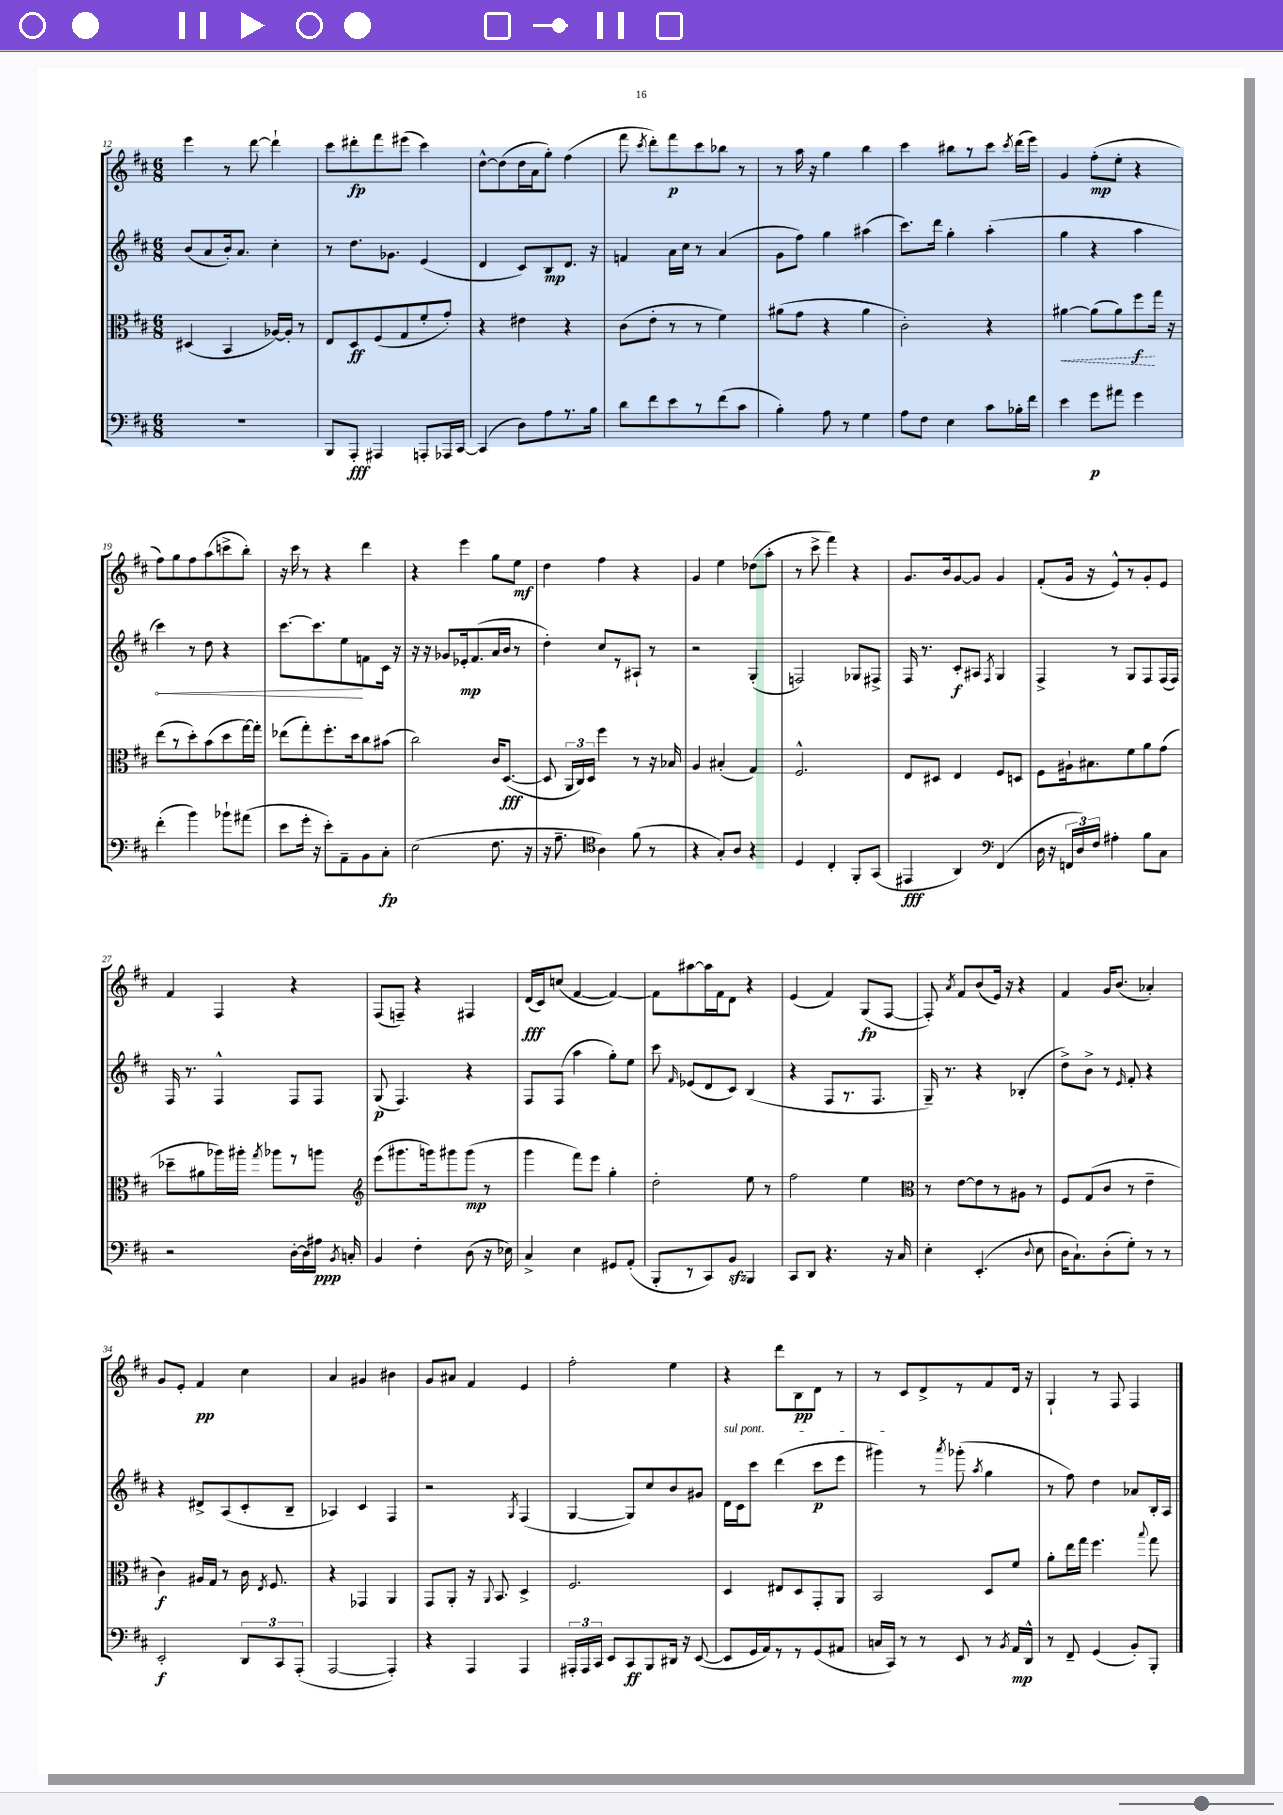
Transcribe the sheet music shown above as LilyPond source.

<<
\new StaffGroup <<
\new Staff = "s0" {
    \clef treble \key d \major \numericTimeSignature \time 6/8
    \autoBeamOff e'''4 r8 d'''8~ d'''4-! |
    cis'''8[ dis'''8-.\fp fis'''8 eis'''8]( cis'''4) |
    d''8[~-^ d''8( d''16 a'16 g''8]-.) fis''4( |
    fis'''8 \acciaccatura { cis'''8 } d'''8[-.) fis'''8\p cis'''8 bes''8] r8 |
    r8 a''16 r16 g''4 b''4 |
    cis'''4 bis''8[ r8 cis'''8] \acciaccatura { cis'''8 } d'''16[( e'''16]) |
    g'4 fis''8[-.\mp( e''8]-. r4 |
    fis''8[) g''8 fis''8 a''8( c'''8-> b''8]-.) |
    r16 cis'''16 r8 r4 d'''4 |
    r4 e'''4 g''8[ e''8]\mf |
    d''4 fis''4 r4 |
    g'4 e''4 des''8[( a''8]-. |
    r8 cis'''8-> fis'''4) r4 |
    g'8.[ b'16 g'8~ g'8] g'4 |
    fis'8[-.( g'16] r16 e'8[-^) r8 g'8-. e'8] |
    fis'4 fis4 r4 |
    fis8[( f8]--) r4 fis4 |
    d'16[\fff( cis'16) c''8]( fis'4~ fis'4~) |
    fis'8[ ais''8~ ais''16 fis'16 d'8] r4 |
    e'4( fis'4) g8[\fp( fis8]~ |
    fis8-.) \acciaccatura { a'8 } fis'8[ b'8( e'16]) r16 r4 |
    fis'4 g'16[ b'8.]( aes'4-.) |
    g'8[ e'8]-. fis'4\pp cis''4 |
    a'4 gis'4 bis'4 |
    g'8[ ais'8] fis'4 e'4 |
    fis''2-. e''4 |
    r4 d'''8[ b8\pp d'8] r8 |
    r8 cis'8[ d'8-> r8 fis'8 d'16] r16 |
    g4-! r8 fis8 fis4 \bar "|." |
}
\new Staff = "s1" {
    \clef treble \key d \major \numericTimeSignature \time 6/8
    \autoBeamOff b'8[( a'8 b'16-.) a'8.] cis''4-. |
    r8 d''8.[ ges'8.] e'4( |
    d'4 cis'8[) b8\mp d'8.] r16 |
    f'4 a'16[ cis''16] r8 a'4( |
    g'8[ fis''8]) g''4 ais''4( |
    cis'''8.[) d'''16] g''4-. a''4-.( |
    g''4 r4 a''4 |
    \once \override Hairpin.circled-tip = ##t cis'''4\<) r8 d''8 r4 |
    cis'''8.[~ cis'''8. e''8\! f'8 cis'16] r16 |
    r16 r16 ges'8[ ees'16-.\mp fis'8.( a'16 b'16] r8 |
    d''4-.) cis''8[ r8 ais8]-! r8 |
    r2 g4-.( |
    f2) ges8[ fis8]-> |
    fis16 r8. cis'8[-.\f ais8] \acciaccatura { fis8 } g4 |
    fis4-> r8 g8[ fis8 fis16( fis16]) |
    fis16 r8. fis4-^ fis8[ fis8] |
    g8\p( fis4.) r4 |
    fis8[ fis8]( a''4 g''8[-.) e''8] |
    cis'''8 \grace { fis'16 } ees'8[( d'8 cis'8]) b4( |
    r4 fis8[ r8. fis8.] |
    g16--) r8. r4 bes4-.( |
    d''8[->) b'8]-> r8 \grace { e'16 } fis'8-. r4 |
    r4 dis'8[-> a8( cis'8-. b8]-- |
    aes4) cis'4 fis4 |
    r2 \acciaccatura { g8 } fis4( |
    g4~ g8[) cis''8 b'8 gis'8] |
    \once \override TextSpanner.bound-details.left.text = \markup { \italic "sul pont." } d'16[\startTextSpan cis'16 cis'''8] d'''4( cis'''8[\p e'''8] |
    gis'''4\stopTextSpan) r8 \acciaccatura { a'''8 } ges'''8-.( \acciaccatura { a''8 } g''4 |
    r8 fis''8) d''4 aes'8[ b16-. a16] \bar "|." |
}
\new Staff = "s2" {
    \clef alto \key d \major \numericTimeSignature \time 6/8
    \autoBeamOff dis4( b,4 aes16[~) aes16]-. r8 |
    e8[ d8\ff fis8( g8 fis'8-. g'8]-.) |
    r4 eis'4 r4 |
    cis'8[( e'8]-. r8 r8 fis'4) |
    ais'8[( g'8] r4 ais'4 |
    cis'2-.) r4 |
    \once \override Hairpin.style = #'dashed-line ais'4~\< ais'8[( ais'8) fis''8\f\! g''16] r16 |
    e''8[( r8 d''8-.) b'8( d''8 g''16~) g''16]-. |
    ees''8[( g''8-.) fis''8.-. d''16 cis''8 bis'8]( |
    cis''2) cis'16[ d8.]~\fff( |
    d8 \tuplet 3/2 { a,16[ cis16) d16] } fis''4 r8 r16 bes16 |
    a4 bis4-.( g4) |
    fis2.-^ |
    e8[ dis8] e4 fis8[ d8] |
    fis8[ ais16-! bis8. fis'8 a'8 g'8]( |
    des''8[-- ais'8 aes''16) ais''16]-. \acciaccatura { g''8 } aes''8[ r8 a''8] |
    \clef treble e'''8[( gis'''8. g'''16) gis'''8 gis'''8]\mp( r8 |
    g'''4 fis'''8[) e'''8] g''4-. |
    d''2-. e''8 r8 |
    fis''2 e''4 |
    \clef alto r8 e'8[~ e'8 r8 ais8] r8 |
    fis8[ g8( cis'8] r8 e'4-- |
    cis'4\f) ais16[ g16] r8 cis'16 \acciaccatura { e8 } fis8. |
    r4 ges,4 a,4 |
    g,8[ a,8]-. r16 \appoggiatura { a,8 } b,8. d4-> |
    fis2. |
    d4 eis8[ d8 g,8-. a,8] |
    b,2 d8[ fis'8] |
    a'8[-. e''16 g''16] fis''4. \appoggiatura { b''8 } g''8 \bar "|." |
}
\new Staff = "s3" {
    \clef bass \key d \major \numericTimeSignature \time 6/8
    \autoBeamOff R2. |
    b,,8[ a,,8]-.\fff ais,,4 a,,8[-. aes,,16 cis,16]~ |
    cis,4( d8[) a8 r8. b16] |
    d'8[ fis'8 e'8 r8 fis'8( cis'8] |
    b4-.) a8 r8 g4 |
    a8[ fis8] e4 cis'8[ bes16-. fis'16] |
    e'4 g'8[\p ais'8] g'4 |
    fis'4-.( b'4) bes'8[-! ais'8]( |
    e'8[ g'16]-. r16 e'8[-.) a,8-- b,8 cis8]-.\fp |
    e2( fis8. r16 |
    r16 a8.-- \clef tenor a4) fis'8( r8 |
    r4 g8[-.) a8] r4 |
    d4 cis4-. fis,8[-. g,8]( |
    eis,4\fff a,4) \clef bass fis,4( |
    d16 r16 \tuplet 3/2 { f,16[ d16) fis16] } ais4-. b8[ cis8] |
    r2 d16[~-. d16 ais16]\ppp \acciaccatura { b,8 } c16-. |
    b,4 fis4-. d8( r16 ees16) |
    cis4-> e4 gis,8[ a,8]-.( |
    b,,8[-. r8 cis,8) b,8]\sfz b,,4 |
    cis,8[ d,8] r4. r16 cis16 |
    e4-. e,4.-.( \appoggiatura { d8 } e8 |
    d16[ cis8.-!) d8-.( g8]-.) r8 r8 |
    e,2-.\f \tuplet 3/2 { d,8[ cis,8 a,,8]-.( } |
    a,,2~ a,,4-.) |
    r4 a,,4 a,,4 |
    \tuplet 3/2 { ais,,16[-. ais,,16 cis,16] } e,8[ cis,8\ff b,,8 dis,16] r16 e,8~( |
    e,8[ g,16 a,16) r8 r8 g,8( ais,8] |
    c16[ cis,16]) r8 r8 e,8 r8 \acciaccatura { b,8 } a,16[\mp d,16]-^ |
    r8 fis,8-- g,4( b,8[-.) b,,8]-. \bar "|." |
}
>>
>>
\layout { \context { \Score currentBarNumber = #12 } }
